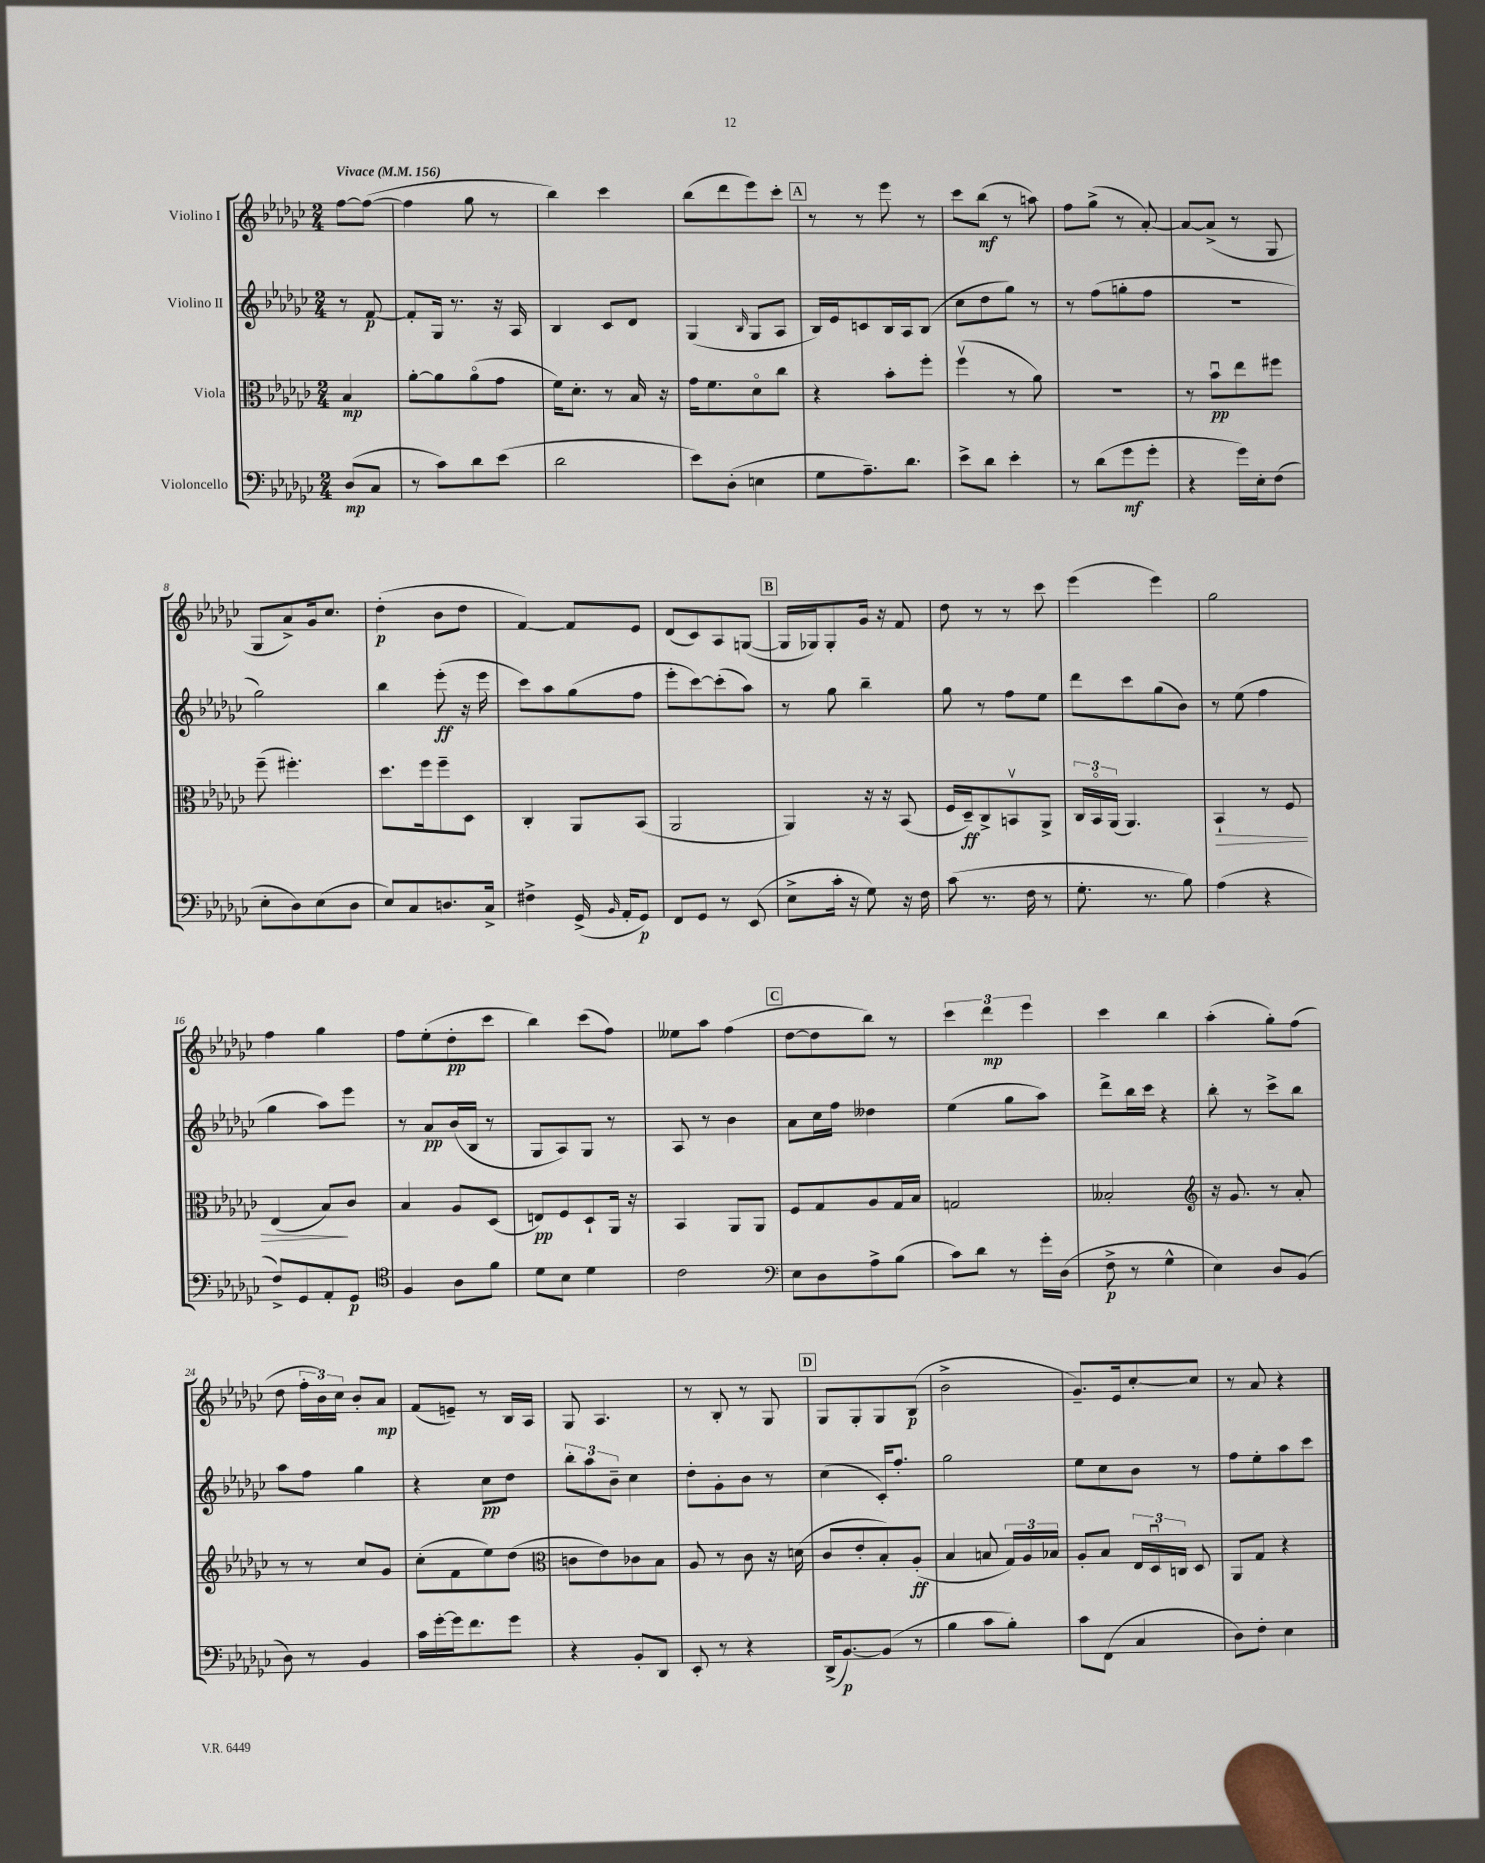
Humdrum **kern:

**kern	**kern	**kern	**kern
*staff4	*staff3	*staff2	*staff1
*clefF4	*clefC3	*clefG2	*clefG2
*k[b-e-a-d-g-c-]	*k[b-e-a-d-g-c-]	*k[b-e-a-d-g-c-]	*k[b-e-a-d-g-c-]
*M2/4	*M2/4	*M2/4	*M2/4
*MM156	*MM156	*MM156	*MM156
(8D-	4B-	8r	[8ff
8C-	.	[8f	(8ff_
=	=	=	=
8r	[8a-'	8f']	4ff]
8c-)	8a-]	16G-	.
.	.	8.r	.
8d-	(8a-o	.	8gg-
(8e-	8g-	16r	8r
.	.	16A-	.
=	=	=	=
2d-	16f)	4B-	4bb-)
.	8.d-'	.	.
.	8r	8c-	4ccc-
.	16B-	8d-	.
.	16r	.	.
=	=	=	=
8e-)	16g-	(4G-	(8bb-
.	8.f	.	.
(8D-'	.	.	8ddd-
.	.	16qqB-	.
4E	8d-o	8G-	8eee-)
.	8cc-	8A-	8ccc-'
=	=	=	=
8G-	4r	16B-)	8r
.	.	16e-	.
8.A-~)	.	8c	8r
.	8b-'	16B-	8eee-
8.d-	.	16A-	.
.	8ff'	(8B-	8r
=	=	=	=
8e-^	(4ffv	8cc-	8ccc-
8d-	.	8dd-	(8bb-
4e-'	8r	8gg-)	8r
.	8a-)	8r	8aa)
=	=	=	=
8r	2r	8r	8ff
(8d-	.	(8ff	(8gg-^
8g-	.	8gg'	8r
8g-'	.	8ff	[8a-')
=	=	=	=
4r	8r	2r	8a-_
.	8b-u	.	(8a-^]
16g-)	8ee-	.	8r
16E-'	.	.	.
(8F	8ff#	.	8G-
=	=	=	=
8E-'	(8ff~	2gg-)	8G-
8D-)	4.ff#')	.	8a-^)
(8E-	.	.	16g-
.	.	.	8.cc-
8D-	.	.	.
=	=	=	=
8E-)	8.dd-	4bb-	(4dd-'
8C-	.	.	.
.	16ff	.	.
8.D	8ff~	(8eee-'	8b-
.	8D-	16r	8dd-
16C-^	.	16eee-	.
=	=	=	=
4F#^	4C-'	8ccc-)	[4f)
.	.	8aa-	.
(16GG-^	8AA-	(8gg-	8f]
16qqBB-	.	.	.
16AA-'	.	.	.
8GG-)	(8BB-	8ff	8e-
=	=	=	=
8FF	2AA-	8eee-'	(8d-
8GG-	.	[8ccc-)	8c-)
8r	.	(8ccc-']	8A-
(8EE-	.	8aa-)	([8G
=	=	=	=
8E-^	4AA-)	8r	16G]
.	.	.	16G-)
16c-'	.	8gg-	8G-'
16r	.	.	.
8G-)	16r	4bb-~	16g-
.	16r	.	16r
16r	(8BB-	.	8f
16F	.	.	.
=	=	=	=
(8c-	16F	8gg-	8dd-
.	16D-~)	.	.
8.r	8C-^	8r	8r
.	8BBv	8ff	8r
16F	.	.	.
8r	8AA-^	8ee-	8ccc-
=	=	=	=
8.G-'	24C-	8ddd-	(4eee-
.	24BB-o	.	.
.	(24AA-	.	.
.	4.AA-)	8ccc-	.
8.r	.	.	.
.	.	(8gg-	4eee-)
8B-)	.	8b-)	.
=	=	=	=
(4A-	4BB-`	8r	2gg-
.	.	(8ee-	.
4r	8r	4ff	.
.	8F	.	.
=	=	=	=
8F^)	(4E-	4gg-	4ff
8GG-	.	.	.
8AA-'	8B-)	8aa-)	4gg-
8GG-	8c-	8eee-	.
=	=	=	=
*clefC4	*	*	*
4F	4B-	8r	8ff
.	.	8a-	(8ee-'
8A-	8A-	(16b-	8dd-'
.	.	16B-	.
8f	(8D-	8r	8ccc-
=	=	=	=
8d-	8E)	8G-	4bb-)
8B-	8F	8A-)	.
4d-	8D-`	8G-	(8ccc-
.	16AA-	8r	8ff)
.	16r	.	.
=	=	=	=
2c-	4BB-	8A-	8ee--
.	.	8r	8aa-
.	8AA-	4b-	(4ff
.	8AA-	.	.
=	=	=	=
*clefF4	*	*	*
8E-	8F	8a-	[8dd-
8D-	8G-	16cc-	8dd-]
.	.	16ff	.
8A-^	8A-	4dd--	8bb-)
(8B-	16G-	.	8r
.	16B-	.	.
=	=	=	=
8c-)	2G	(4ee-	6ccc-
8d-	.	.	.
.	.	.	6ddd-
8r	.	8gg-	.
.	.	.	6eee-
16g-'	.	8aa-)	.
(16D-	.	.	.
=	=	=	=
8F^	2B--'	8ddd-^	4ccc-
8r	.	16bb-	.
.	.	16ccc-	.
4G-^^	.	4r	4bb-
=	=	=	=
*	*clefG2	*	*
4E-)	16r	8bb-'	(4aa-'
.	8.g-	.	.
.	.	8r	.
8D-	8r	8ccc-^	8gg-')
(8BB-	8a-'	8bb-	(8ff
=	=	=	=
8D-)	8r	8aa-	8dd-
8r	8r	8ff	24ff'
.	.	.	24b-)
.	.	.	24cc-
4BB-	8cc-	4gg-	8b-'
.	8g-	.	8a-
=	=	=	=
16c-	(8cc-'	4r	(8f
[16g-'	.	.	.
16g-]	8f	.	8e~)
8.f	.	.	.
.	8ee-)	8cc-	8r
8g-	(8dd-	8dd-	16B-
.	.	.	16A-
=	=	=	=
*	*clefC3	*	*
4r	8c	12bb-'	8G-
.	.	12aa-	.
.	8e-)	.	4.A-
.	.	12b-~	.
8BB-'	8c-	4cc-	.
8DD-	8B-	.	.
=	=	=	=
8EE-'	8A-	8dd-'	8r
8r	8r	8g-'	8B-'
4r	8c-	8b-	8r
.	16r	8r	8G-
.	(16d	.	.
=	=	=	=
(16DD-^	8c-	(4cc-	8G-
[8.BB-)	.	.	.
.	8e-'	.	8G-'
(8BB-]	8B-')	16c-')	8G-
.	.	8.ff'	.
8r	(8A-'	.	(8B-
=	=	=	=
4B-	4B-	2gg-	2b-^
8c-	8B	.	.
8B-')	24G-)	.	.
.	24A-	.	.
.	24B-	.	.
=	=	=	=
8c-	8A-'	8ee-	8.g-~)
(8FF	8B-	8cc-	.
.	.	.	16e-
4C-	24E-	8b-	[8cc-'
.	24D-u	.	.
.	24C	.	.
.	8D-	8r	8cc-]
=	=	=	=
8D-)	8AA-	8ff	8r
8F'	8G-	8ee-'	8a-
4E-	4r	8aa-	4r
.	.	8ccc-	.
==	==	==	==
*-	*-	*-	*-
